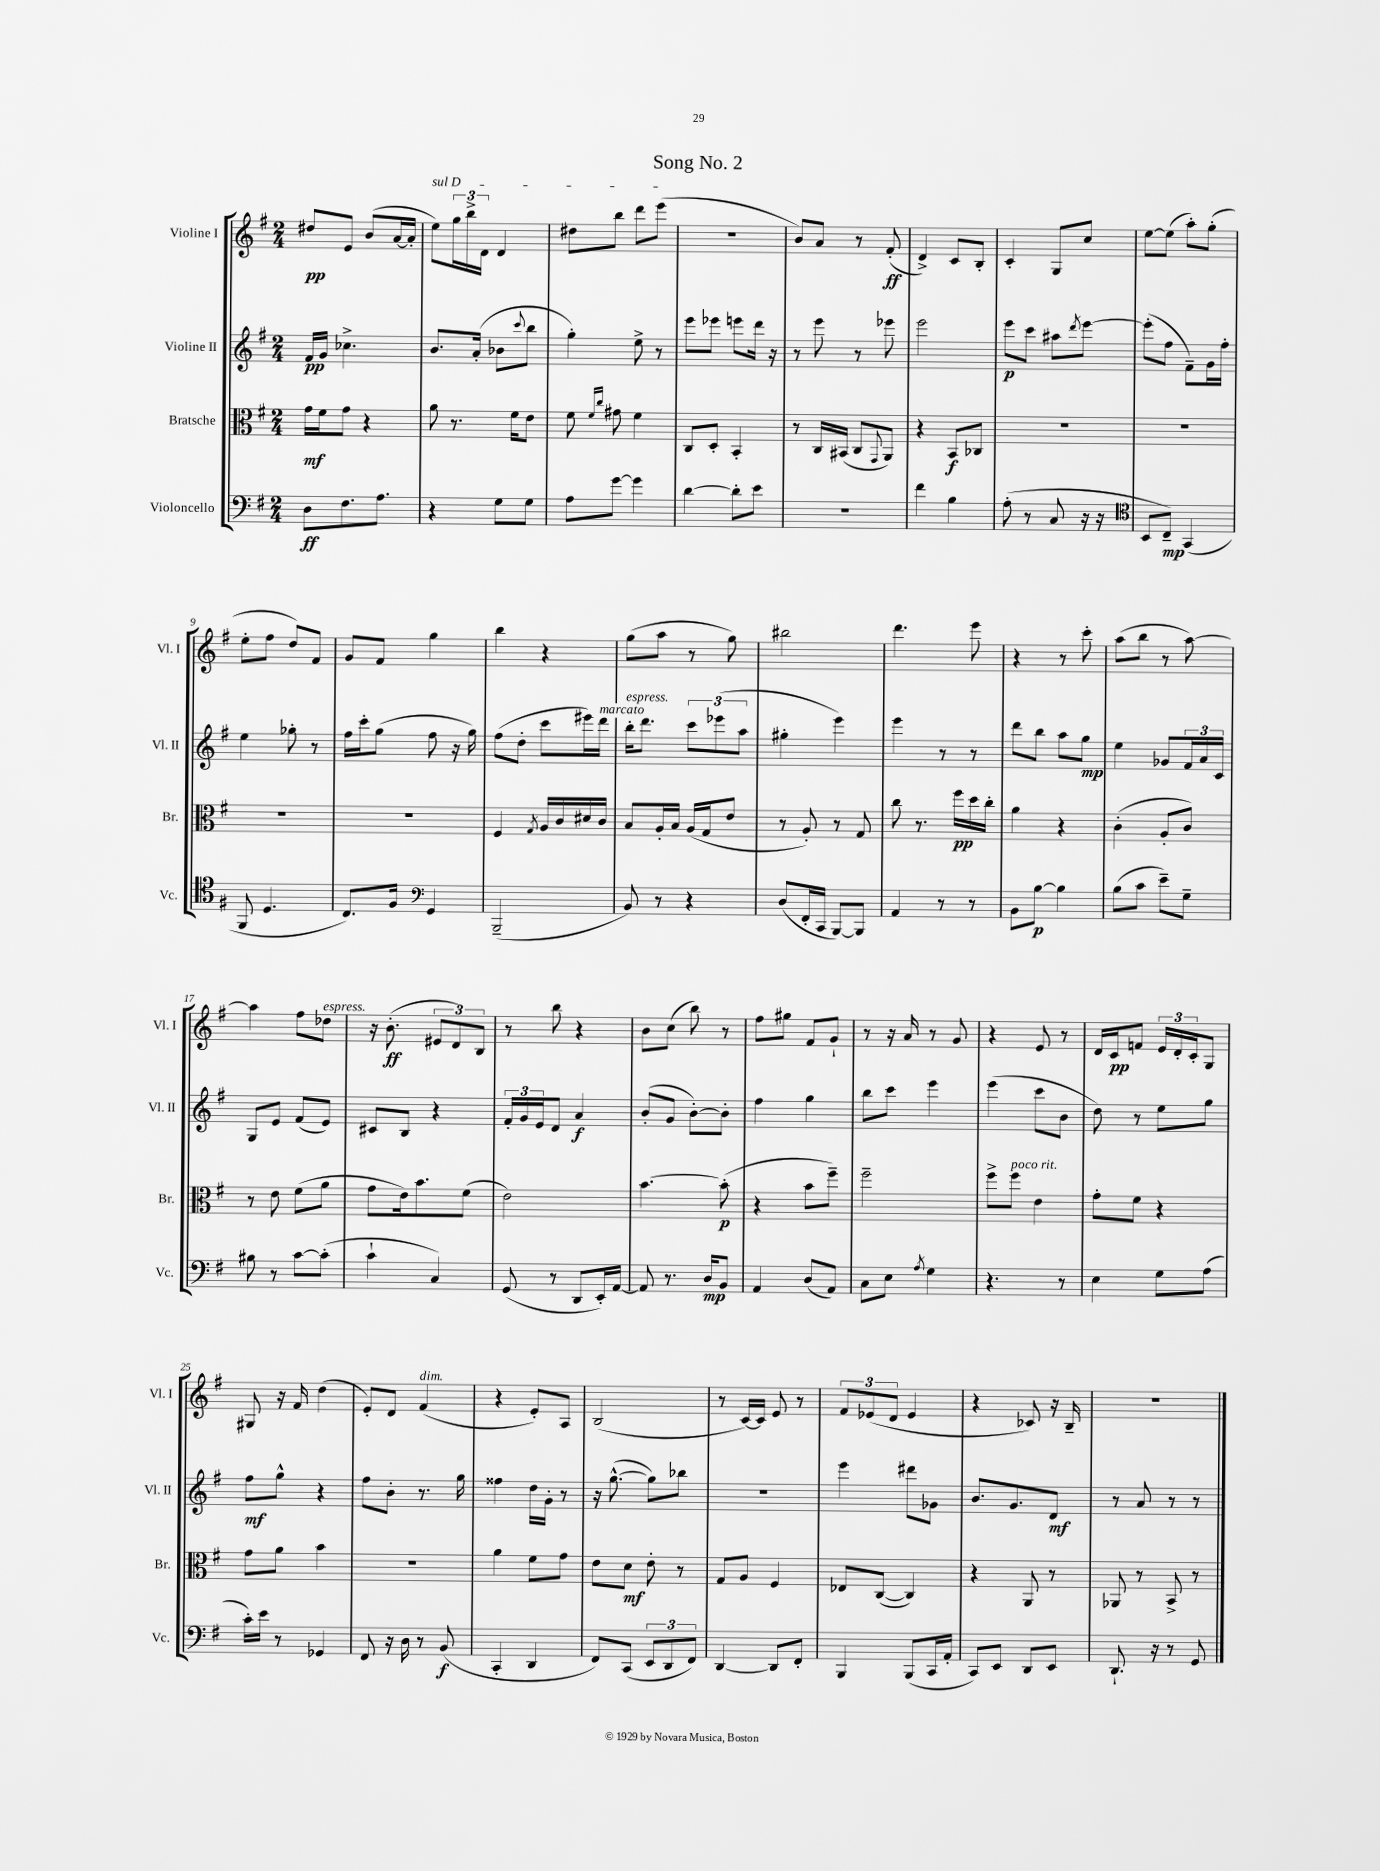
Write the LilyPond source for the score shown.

\header { title = "Song No. 2" }
<<
\new StaffGroup <<
\new Staff = "s0" \with { instrumentName = "Violine I" shortInstrumentName = "Vl. I" } {
    \clef treble \key g \major \numericTimeSignature \time 2/4
    dis''8\pp e'8 b'8( a'16~ a'16-. |
    \once \override TextSpanner.bound-details.left.text = \markup { \italic "sul D" } e''8\startTextSpan) \tuplet 3/2 { g''16 b''16-> d'16 } d'4 |
    dis''8 b''8 d'''8 e'''8\stopTextSpan( |
    r2 |
    b'8) a'8 r8 fis'8-.\ff( |
    d'4->) c'8 b8-. |
    c'4-. g8 c''8 |
    e''8~ e''8( a''8-.) g''8-.( |
    e''8-. fis''8 d''8) fis'8 |
    g'8 fis'8 g''4 |
    b''4 r4 |
    g''8( a''8 r8 g''8) |
    bis''2 |
    d'''4. e'''8 |
    r4 r8 c'''8-. |
    a''8( b''8 r8 a''8~) |
    a''4 fis''8 des''8^\markup { \italic "espress." } |
    r16 b'8.-.\ff( \tuplet 3/2 { eis'8 d'8) b8 } |
    r8 b''8 r4 |
    b'8 c''8( b''8) r8 |
    fis''8 gis''8 fis'8 g'8-! |
    r8 r16 a'16 r8 g'8 |
    r4 e'8 r8 |
    d'16 c'16\pp f'8 \tuplet 3/2 { e'16 d'16-. c'16-. } g8 |
    gis8 r16 fis'16 d''4( |
    e'8-.) d'8 fis'4^\markup { \italic "dim." }( |
    r4 e'8-.) a8 |
    b2( |
    r8 c'16~) c'16 e'8 r8 |
    \tuplet 3/2 { fis'8 ees'8( d'8 } ees'4 |
    r4 ces'8) r16 b16-- |
    r2 \bar "|." |
}
\new Staff = "s1" \with { instrumentName = "Violine II" shortInstrumentName = "Vl. II" } {
    \clef treble \key g \major \numericTimeSignature \time 2/4
    fis'16\pp g'16 ces''4.-> |
    b'8. a'16-.( bes'8 \appoggiatura { c'''8 } b''8 |
    g''4-.) e''8-> r8 |
    e'''8 ees'''8 e'''8 d'''16 r16 |
    r8 e'''8 r8 ees'''8 |
    e'''2 |
    e'''8\p c'''8 ais''8 \acciaccatura { d'''8 } e'''8~ |
    e'''8-.( fis''8 fis'8--) g'16 fis''16-. |
    e''4 ges''8-. r8 |
    fis''16 c'''16-. g''8( fis''8 r16 g''16) |
    fis''8( d''8-. c'''8 eis'''16) d'''16^\markup { \italic "marcato" } |
    b''16-.^\markup { \italic "espress." } d'''8. \tuplet 3/2 { c'''8 ees'''8( a''8 } |
    gis''4-. e'''4) |
    e'''4 r8 r8 |
    d'''8 b''8 a''8 g''8\mp |
    e''4 ges'8 \tuplet 3/2 { fis'16 a'16 c'16 } |
    g8 e'8 fis'8( e'8) |
    cis'8 b8 r4 |
    \tuplet 3/2 { fis'16-. g'16 e'16 } d'8 a'4\f |
    b'8-.( g'8 b'8~-.) b'8-. |
    fis''4 g''4 |
    b''8 c'''8 e'''4 |
    e'''4( c'''8 b'8 |
    d''8) r8 e''8 g''8 |
    fis''8\mf g''8-^ r4 |
    fis''8 b'8-. r8. g''16 |
    fisis''4 d''16 g'16-. r8 |
    r16 g''8.~-^( g''8) bes''8 |
    R2 |
    e'''4 dis'''8 ges'8 |
    b'8. g'8. d'8\mf |
    r8 a'8 r8 r8 \bar "|." |
}
\new Staff = "s2" \with { instrumentName = "Bratsche" shortInstrumentName = "Br." } {
    \clef alto \key g \major \numericTimeSignature \time 2/4
    g'16\mf fis'16 g'8 r4 |
    a'8 r8. fis'16 e'8 |
    fis'8 \grace { fis'16 c''16 } gis'8 fis'4 |
    c8 d8-. b,4-. |
    r8 c16 bis,16( c8 \appoggiatura { g,8 } a,8) |
    r4 b,8\f ces8 |
    R2 |
    R2 |
    R2 |
    R2 |
    fis4 \acciaccatura { g8 } a16 c'16 dis'16 c'16 |
    b8 a16-. b16 a16( g16 e'8 |
    r8 a8-.) r8 g8 |
    c''8 r8. fis''16\pp d''16 c''16-. |
    a'4 r4 |
    c'4-.( a8-. c'8) |
    r8 e'8 fis'8( a'8 |
    g'8 e'16) b'8. fis'8( |
    e'2) |
    b'4.~ b'8-.\p( |
    r4 b'8 fis''8--) |
    fis''2-- |
    fis''8-> fis''8^\markup { \italic "poco rit." } e'4 |
    g'8-. fis'8 r4 |
    g'8 a'8 b'4 |
    r2 |
    a'4 fis'8 g'8 |
    e'8 d'8\mf e'8-. r8 |
    g8 a8 fis4 |
    ees8 c8~( c4) |
    r4 a,8 r8 |
    aes,8 r8 b,8-> r8 \bar "|." |
}
\new Staff = "s3" \with { instrumentName = "Violoncello" shortInstrumentName = "Vc." } {
    \clef bass \key g \major \numericTimeSignature \time 2/4
    d8\ff fis8. a8. |
    r4 g8 g8 |
    a8 g'8~ g'4 |
    d'4~ d'8-. e'8 |
    R2 |
    fis'4 b4 |
    a8-.( r8 c8 r16 r16 |
    \clef tenor b,8 c8--\mp) g,4( |
    fis,8 d4. |
    c8.) fis16 \clef bass g,4 |
    b,,2--( |
    b,8) r8 r4 |
    d8( fis,16-. c,16 b,,8~) b,,8 |
    a,4 r8 r8 |
    b,8 b8~\p b4 |
    b8( c'8 e'8--) g8-- |
    bis8 r8 c'8~ c'8-.( |
    c'4-! c4) |
    g,8( r8 d,8 e,16-.) a,16~ |
    a,8 r8. d16\mp b,8 |
    a,4 d8( a,8) |
    c8 e8 \acciaccatura { a8 } g4 |
    r4. r8 |
    e4 g8 a8( |
    c'16-.) e'16 r8 ges,4 |
    fis,8 r16 d16 r8 b,8\f( |
    c,4-. d,4 |
    fis,8) c,8( \tuplet 3/2 { e,8 d,8 fis,8) } |
    d,4~ d,8 fis,8-. |
    b,,4 b,,8( c,16 a,16-. |
    c,8) e,8 d,8 e,8 |
    d,8.-! r16 r8 g,8 \bar "|." |
}
>>
>>
